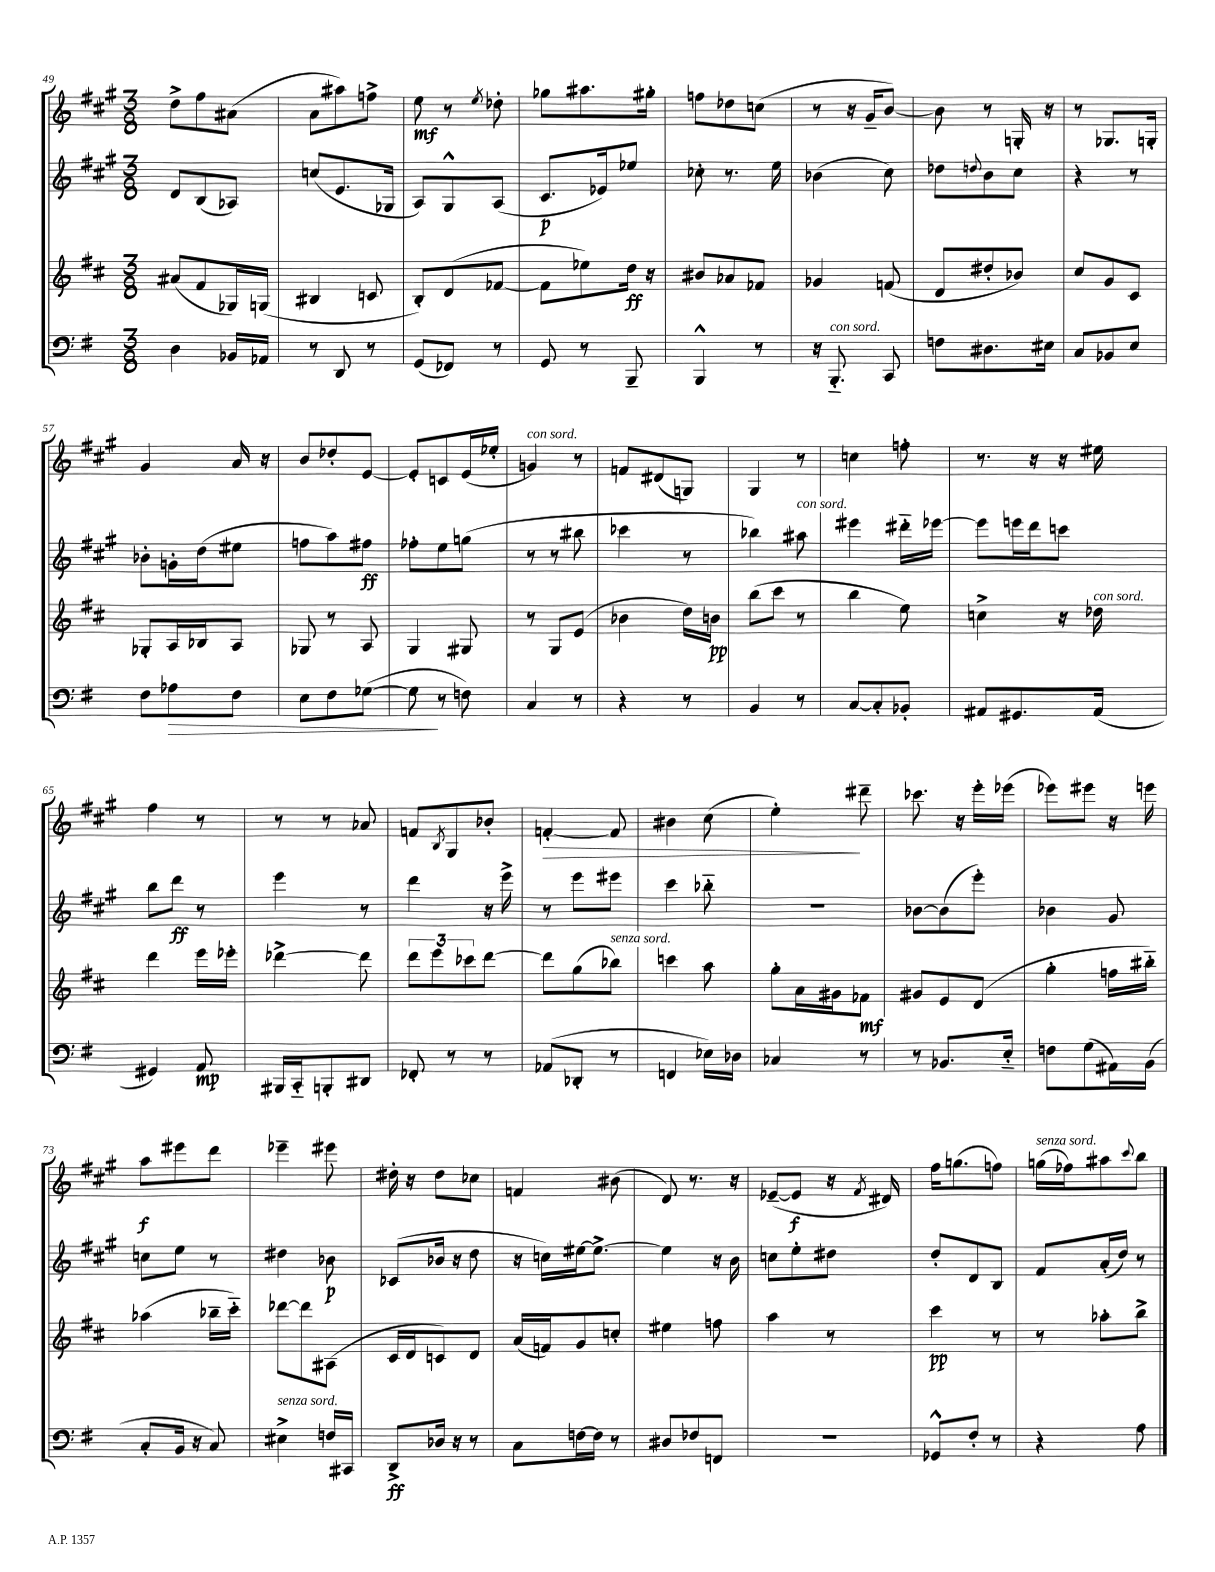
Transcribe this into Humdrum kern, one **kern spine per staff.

**kern	**dynam	**kern	**dynam	**kern	**dynam	**kern	**dynam
*part4	*part4	*part3	*part3	*part2	*part2	*part1	*part1
*staff4	*staff4	*staff3	*staff3	*staff2	*staff2	*staff1	*staff1
*clefF4	*	*clefG2	*	*clefG2	*	*clefG2	*
*k[f#]	*	*k[f#c#]	*	*k[f#c#g#]	*	*k[f#c#g#]	*
*M3/8	*	*M3/8	*	*M3/8	*	*M3/8	*
=49	=49	=49	=49	=49	=49	=49	=49
4D\	.	(8a#X/L	.	8d/L	.	8dd^\L	.
.	.	8f#/	.	(8B/	.	8ff#\	.
16BB-X/LL	.	16G-X/L)	.	8A-X/J)	.	(8a#X\J	.
16AA-X/JJ	.	(16Gn/JJ	.	.	.	.	.
=50	=50	=50	=50	=50	=50	=50	=50
8r	.	4B#X/	.	(8ccn/L	.	8a\L	.
8DD/	.	.	.	8.e/	.	8aa#X\)	.
8r	.	8cn/	.	.	.	8ffn^\J	.
.	.	.	.	16G-X/Jk	.	.	.
=51	=51	=51	=51	=51	=51	=51	=51
(8GG/L	.	8B'/L)	.	8A/L)	.	8ee\	mf
8FF-X/J)	.	(8d/	.	8G#^^/	.	8r	.
.	.	.	.	.	.	8qee/	.
8r	.	[8f-X/J	.	(8A/J	.	8dd-X'\	.
=52	=52	=52	=52	=52	=52	=52	=52
8GG/	.	8f-\L]	.	8.c#/L	p	8gg-X\L	.
8r	.	8ee-X\)	.	.	.	8.aa#X\	.
.	.	.	.	16e-X/k)	.	.	.
8BBB~/	.	16dd\Jk	ff	8ee-X/J	.	.	.
.	.	16r	.	.	.	16gg#X'\Jk	.
=53	=53	=53	=53	=53	=53	=53	=53
4BBB^^/	.	8b#X/L	.	8cc-X'\	.	8ffn\L	.
.	.	8a-X/	.	8.r	.	8dd-X\	.
8r	.	8f-X/J	.	.	.	(8ccn\J	.
.	.	.	.	16ee\	.	.	.
=54	=54	=54	=54	=54	=54	=54	=54
16r	.	4g-X/	.	(4b-X\	.	8r	.
!LO:TX:a:i:t=con sord.	!	!	!	!	!	!	!
8.BBB/	.	.	.	.	.	.	.
.	.	.	.	.	.	16r	.
.	.	.	.	.	.	16g#~/KL	.
8CC/	.	(8fn/	.	8cc#\)	.	[8b/J)	.
=55	=55	=55	=55	=55	=55	=55	=55
8Fn\L	.	8d/L	.	8dd-X\L	.	8b\]	.
.	.	.	.	8qqddn/	.	.	.
8.D#X\	.	8dd#X'/	.	8b\	.	8r	.
.	.	8b-X/J)	.	8cc#\J	.	16Gn'/	.
16E#X\Jk	.	.	.	.	.	16r	.
=56	=56	=56	=56	=56	=56	=56	=56
8C/L	.	8cc#/L	.	4r	.	8r	.
8BB-X/	.	8g/	.	.	.	8.G-X/L	.
8E/J	.	8c#/J	.	8r	.	.	.
.	.	.	.	.	.	16Gn'/Jk	.
!!LO:LB:g=z
=57	=57	=57	=57	=57	=57	=57	=57
8F#\L	.	8G-X'/L	.	8b-X'\L	.	4g#/	.
!	!LO:HP:b	!	!	!	!	!	!
8A-X\	>	16A/L	.	16gn'\L	.	.	.
.	.	16B-X/J	.	(16dd\J	.	.	.
8F#\J	.	8A/J	.	8ee#X\J	.	16a/	.
.	.	.	.	.	.	16r	.
=58	=58	=58	=58	=58	=58	=58	=58
8E\L	.	8G-X/	.	8ffn\L	.	8b/L	.
8F#\	.	8r	.	8aa\)	.	8dd-X'/	.
([8G-X\J	.	8A/	.	8ff#X\J	ff	[8e/J	.
=59	=59	=59	=59	=59	=59	=59	=59
8G-\]	.	4G/	.	8ff-X'\L	.	8e'/L]	.
8r	]	.	.	8ee\	.	8cn/	.
8Fn\)	.	8G#X/	.	(8ggn\J	.	(16e/L	.
.	.	.	.	.	.	16ee-X'/JJ	.
=60	=60	=60	=60	=60	=60	=60	=60
!	!	!	!	!	!	!LO:TX:a:i:t=con sord.	!
4C/	.	8r	.	8r	.	4gn/)	.
.	.	8G/L	.	8r	.	.	.
8r	.	(8e/J	.	8bb#X\	.	8r	.
=61	=61	=61	=61	=61	=61	=61	=61
4r	.	4b-X\	.	4ccc-X\	.	8fn/L	.
.	.	.	.	.	.	(8d#X/	.
8r	.	16dd\LL)	.	8r	.	8Gn/J)	.
.	.	16bn\JJ	pp	.	.	.	.
=62	=62	=62	=62	=62	=62	=62	=62
4BB/	.	(8bb\L	.	4bb-X\)	.	4G#/	.
.	.	8ccc#\J	.	.	.	.	.
!	!	!	!	!LO:TX:a:i:t=con sord.	!	!	!
8r	.	8r	.	8aa#X\	.	8r	.
=63	=63	=63	=63	=63	=63	=63	=63
[8C/L	.	4bb\	.	4eee#X\	.	4ccn\	.
8C'/]	.	.	.	.	.	.	.
8BB-X'/J	.	8ee\)	.	16ddd#X\LL	.	8ffn'\	.
.	.	.	.	[16eee-X\JJ	.	.	.
=64	=64	=64	=64	=64	=64	=64	=64
8AA#X/L	.	4ccn^\	.	8eee-\L]	.	8.r	.
8.GG#X/	.	.	.	16eeen\L	.	.	.
.	.	.	.	16ddd\J	.	16r	.
.	.	16r	.	8cccn\J	.	16r	.
!	!	!LO:TX:a:i:t=con sord.	!	!	!	!	!
(16AA#/Jk	.	16dd-X\	.	.	.	16ee#X\	.
!!LO:LB:g=z
=65	=65	=65	=65	=65	=65	=65	=65
4GG#X/)	.	4ddd\	.	8bb\L	.	4ff#\	.
.	.	.	.	8ddd\J	ff	.	.
8AA/	mp	16eee\LL	.	8r	.	8r	.
.	.	16eee-X'\JJ	.	.	.	.	.
=66	=66	=66	=66	=66	=66	=66	=66
16BBB#X/LL	.	[4ddd-X^\	.	4eee\	.	8r	.
16CC/J	.	.	.	.	.	.	.
8BBBn'/	.	.	.	.	.	8r	.
8DD#X/J	.	8ddd-\]	.	8r	.	8a-X/	.
=67	=67	=67	=67	=67	=67	=67	=67
8FF-X'/	.	12ddd\L	.	4ddd\	.	8fn/L	.
.	.	12eee\	.	.	.	.	.
.	.	.	.	.	.	8qB/	.
8r	.	.	.	.	.	8G#/	.
.	.	12ccc-X\	.	.	.	.	.
8r	.	[8ddd\J	.	16r	.	8b-X'/J	.
.	.	.	.	16eee^\	.	.	.
=68	=68	=68	=68	=68	=68	=68	=68
!	!	!	!	!	!	!	!LO:HP:b
(8AA-X/L	.	8ddd\L]	.	8r	.	[4fn'/	>
8DD-X'/J	.	(8gg\	.	8eee\L	.	.	.
!	!	!LO:TX:a:i:t=senza sord.	!	!	!	!	!
8r	.	8bb-X\J)	.	8eee#X\J	.	8f/]	.
=69	=69	=69	=69	=69	=69	=69	=69
4FFn/	.	4cccn\	.	4ccc#\	.	4b#X\	.
16E-X\LL)	.	8aa\	.	8bb-X\	.	(8cc#\	.
16D-X\JJ	.	.	.	.	.	.	.
=70	=70	=70	=70	=70	=70	=70	=70
4C-X/	.	8gg'\L	.	4.r	.	4ee'\)	.
.	.	16a\L	.	.	.	.	.
.	.	16g#X\J	.	.	.	.	.
8r	.	8f-X\J	mf	.	.	8ddd#X~\	]
=71	=71	=71	=71	=71	=71	=71	=71
8r	.	8g#X/L	.	[8b-X\L	.	8.ccc-X\	.
8.BB-X/L	.	8e/	.	(8b-\]	.	.	.
.	.	.	.	.	.	16r	.
.	.	(8d/J	.	8eee'\J)	.	16eee'\LL	.
16E/Jk	.	.	.	.	.	(16eee-X\JJ	.
=72	=72	=72	=72	=72	=72	=72	=72
8Fn\L	.	4gg'\	.	4b-X\	.	8eee-X\L)	.
(8G\	.	.	.	.	.	8eee#X\J	.
16AA#X\L)	.	16ffn\LL	.	8g#/	.	16r	.
(16BB\JJ	.	16bb#X\JJ)	.	.	.	16eeen\	.
!!LO:LB:g=z
=73	=73	=73	=73	=73	=73	=73	=73
8C'/L	.	(4aa-X\	.	8ccn\L	.	8aa\L	f
16BB/Jk	.	.	.	8ee\J	.	8eee#X\	.
16r	.	.	.	.	.	.	.
8C/)	.	16bb-X~\LL	.	8r	.	8ddd\J	.
.	.	16ccc#\JJ)	.	.	.	.	.
=74	=74	=74	=74	=74	=74	=74	=74
!LO:TX:a:i:t=senza sord.	!	!	!	!	!	!	!
4E#X^\	.	[8ddd-X\L	.	4dd#X\	.	4eee-X~\	.
.	.	8ddd-\]	.	.	.	.	.
16Fn/LL	.	(8A#X\J	.	8b-X\	p	8eee#X\	.
16CC#X/JJ	.	.	.	.	.	.	.
=75	=75	=75	=75	=75	=75	=75	=75
8DD^/L	ff	16c#/LL	.	(8c-X/L	.	16dd#X'\	.
.	.	16d/J	.	.	.	16r	.
16D-X/Jk	.	8cn/)	.	16b-X/Jk	.	8dd#\L	.
16r	.	.	.	16r	.	.	.
8r	.	8d/J	.	8dd\	.	8cc-X\J	.
=76	=76	=76	=76	=76	=76	=76	=76
8C\L	.	(16a/LL	.	16r	.	4fn/	.
.	.	16fn/J)	.	16ccn\LL)	.	.	.
[16Fn\L	.	8g/	.	[16ee#X\J	.	.	.
16F\JJ]	.	.	.	8.ee#^\J_	.	.	.
8r	.	8ccn'/J	.	.	.	(8b#X\	.
=77	=77	=77	=77	=77	=77	=77	=77
8D#X/L	.	4ee#X\	.	4ee#\]	.	8d/)	.
8F-X/	.	.	.	.	.	8.r	.
8FFn/J	.	8ffn\	.	16r	.	.	.
.	.	.	.	16b\	.	16r	.
=78	=78	=78	=78	=78	=78	=78	=78
4.r	.	4aa\	.	8ccn\L	.	([8e-X~/L	.
.	.	.	.	8ee'\	.	8e-/J]	f
.	.	8r	.	8dd#X\J	.	16r	.
.	.	.	.	.	.	8qf#/	.
.	.	.	.	.	.	16d#X/)	.
=79	=79	=79	=79	=79	=79	=79	=79
8GG-X^^/L	.	4ccc#\	pp	8dd'/L	.	16ff#\KL	.
.	.	.	.	.	.	(8.ggn\	.
8F#'/J	.	.	.	8d/	.	.	.
8r	.	8r	.	8B/J	.	8ffn\J)	.
=80	=80	=80	=80	=80	=80	=80	=80
!	!	!	!	!	!	!LO:TX:a:i:t=senza sord.	!
4r	.	8r	.	8f#/L	.	(16ggn\LL	.
.	.	.	.	.	.	16ff-X\J)	.
.	.	8aa-X'\L	.	(16a'/L	.	8aa#X\	.
.	.	.	.	16dd/JJ)	.	.	.
.	.	.	.	.	.	8qqccc#/	.
8A\	.	8bb^\J	.	8r	.	8bb\J	.
==	==	==	==	==	==	==	==
*-	*-	*-	*-	*-	*-	*-	*-
